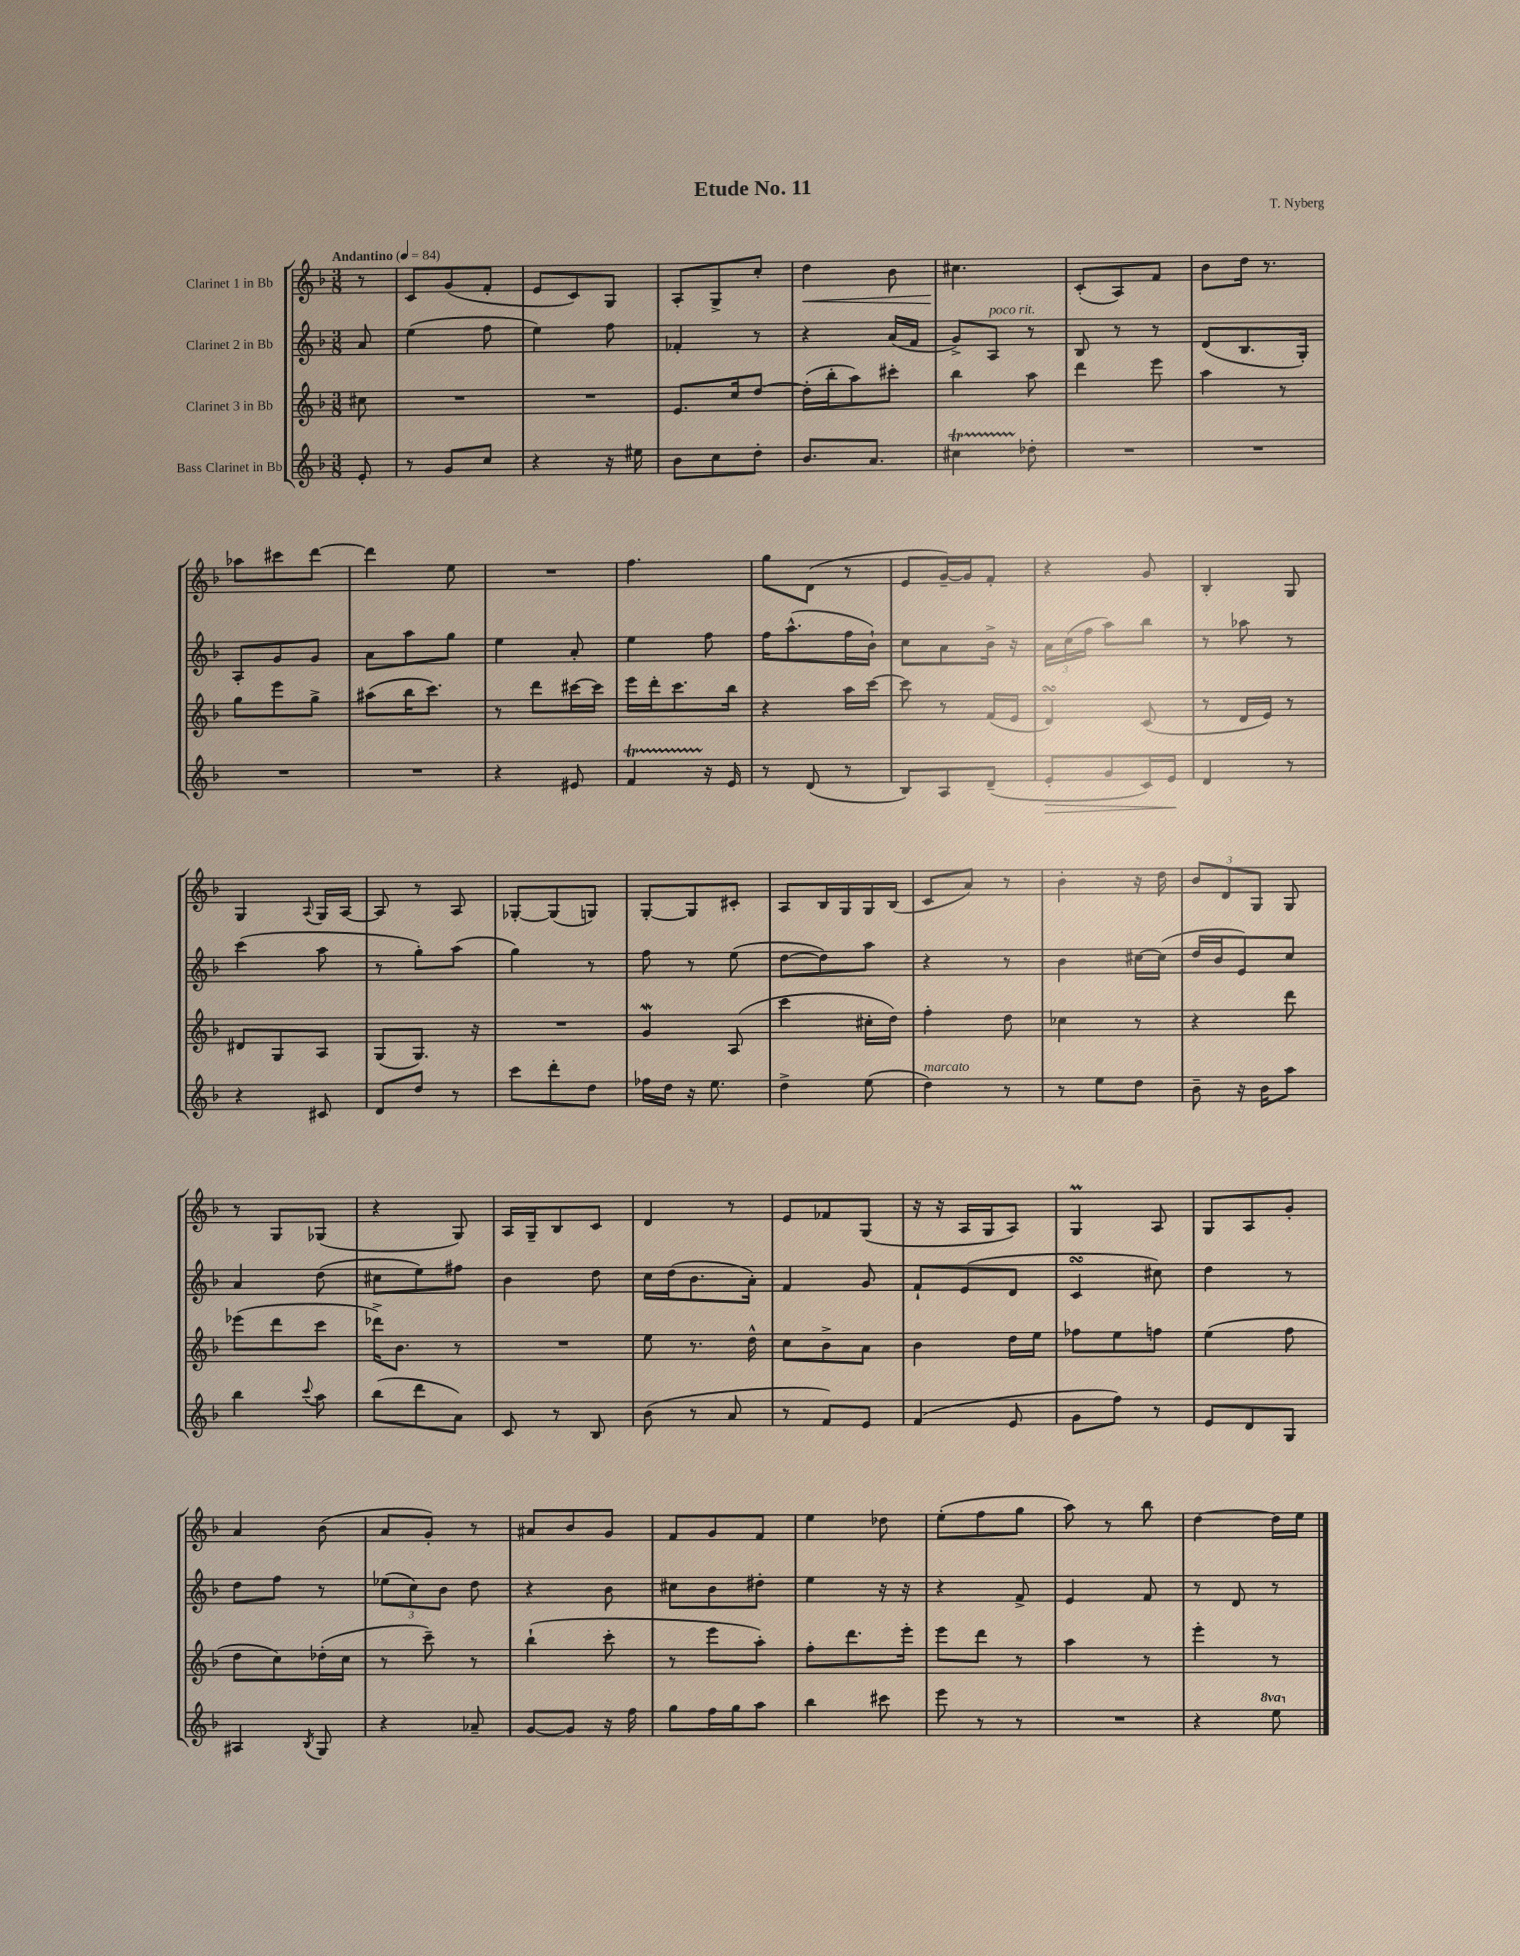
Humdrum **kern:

**kern	**kern	**kern	**kern
*staff4	*staff3	*staff2	*staff1
*clefG2	*clefG2	*clefG2	*clefG2
*k[b-]	*k[b-]	*k[b-]	*k[b-]
*M3/8	*M3/8	*M3/8	*M3/8
*MM84	*MM84	*MM84	*MM84
8e'	8cc#	8a	8r
=	=	=	=
8r	4.r	(4ee	8c
8g	.	.	(8g
8cc	.	8ff	8f'
=	=	=	=
4r	4.r	4ee)	8e
.	.	.	8c)
16r	.	8ff	8G
16ee#	.	.	.
=	=	=	=
8b-	8.e	4f-'	8A'
8cc	.	.	8G^
.	16cc	.	.
8dd'	[8dd	8r	8cc'
=	=	=	=
8.b-	(16dd']	4r	4dd
.	16bb-'	.	.
.	8aa)	.	.
8.a	.	.	.
.	8ccc#'	(16a	8b-
.	.	16f	.
=	=	=	=
4cc#	4bb-	8g^)	4.cc#
.	.	8A	.
8dd-'	8aa	8r	.
=	=	=	=
4.r	4ddd	8B-	(8c'
.	.	8r	8A)
.	8eee	8r	8f
=	=	=	=
4.r	4aa	(8d	8b-
.	.	8.B-	16dd
.	.	.	8.r
.	8r	.	.
.	.	16G')	.
=	=	=	=
4.r	8gg	8A'	8aa-
.	8eee	8g	8ccc#
.	8gg^	8g	[8ddd
=	=	=	=
4.r	(8aa#	8a	4ddd]
.	16bb-	8aa	.
.	8.ccc)	.	.
.	.	8gg	8ee
=	=	=	=
4r	8r	4ee	4.r
.	8ddd	.	.
8e#	[16ccc#	8a'	.
.	16ccc#]	.	.
=	=	=	=
4f	16eee	4ee	4.ff
.	16ddd'	.	.
.	8.ccc	.	.
16r	.	8ff	.
16e	16bb-	.	.
=	=	=	=
8r	4r	16ff	8gg
.	.	(8.aa^^	.
(8d	.	.	(8d
8r	16aa	16ff	8r
.	[16ccc	16b-`)	.
=	=	=	=
8B-)	8ccc]	8cc	8e
8A	8r	8a	[16g~)
.	.	.	16g]
(8d~	(16f	16b-^	8f'
.	16e	16r	.
=	=	=	=
8e'	4d)	24a	4r
.	.	(24cc	.
.	.	24ff	.
8g	.	8aa)	.
16c)	(8c	8bb-	8g
16e	.	.	.
=	=	=	=
4d	8r	8r	4B-'
.	16d	8aa-	.
.	16e)	.	.
8r	8r	8r	8G
=	=	=	=
4r	8d#	(4ccc	4G
.	8G	.	.
.	.	.	8qqA
8c#	8A	8aa	16G
.	.	.	[16A
=	=	=	=
8d	(8G	8r	8A]
8dd	8.G)	8gg')	8r
8r	.	(8aa	8A
.	16r	.	.
=	=	=	=
8ccc	4.r	4gg)	[8G-'
8ddd'	.	.	(8G-]
8dd	.	8r	8G)
=	=	=	=
16ff-	4g	8ff	[8G'
16dd	.	.	.
16r	.	8r	8G]
8.ee	.	.	.
.	(8A	(8ee	8c#'
=	=	=	=
4dd^	4ccc	[8dd	8A
.	.	8dd])	16B-
.	.	.	16G
(8ee	16cc#'	8aa	16G
.	16dd)	.	(16B-
=	=	=	=
4dd)	4ff'	4r	8c
.	.	.	8a)
8r	8dd	8r	8r
=	=	=	=
8r	4cc-	4b-	4b-'
8ee	.	.	.
8dd	8r	[16cc#	16r
.	.	(16cc#]	16dd
=	=	=	=
8b-~	4r	16dd	12b-
.	.	16b-	.
.	.	.	12d
16r	.	8e)	.
.	.	.	12G
16b-	.	.	.
8aa	8ddd	8cc	8G
=	=	=	=
4bb-	(8eee-	4a	8r
.	8ddd	.	8G
8qqccc	.	.	.
8aa	8ccc	(8dd	(8G-
=	=	=	=
(8bb-	16ddd-^)	8cc#	4r
.	8.b-	.	.
8ddd	.	8ee)	.
8a)	8r	8ff#	8G)
=	=	=	=
8c	4.r	4b-	16A
.	.	.	16G~
8r	.	.	8B-
8B-	.	8dd	8c
=	=	=	=
(8b-	8ee	16cc	4d
.	.	(16dd	.
8r	8.r	8.b-	.
8a	.	.	8r
.	16dd^^	16a')	.
=	=	=	=
8r	8cc	4f	8e
8f)	8b-^	.	8f-
8e	8a	8g	(8G
=	=	=	=
(4f	4b-	8f`	16r
.	.	.	16r
.	.	(8e	16A
.	.	.	16G
8e	16dd	8d	8A)
.	16ee	.	.
=	=	=	=
8g	8ff-	4c	4G
8ff)	8ee	.	.
8r	8ff	8cc#)	8A
=	=	=	=
8e	(4ee	4dd	8G
8d	.	.	8A
8G	8ff	8r	8g'
=	=	=	=
4A#	8dd	8dd	4a
.	8cc)	8ff	.
8qB-	.	.	.
8G	(16dd-'	8r	(8b-
.	16cc	.	.
=	=	=	=
4r	8r	(12ee-	8a
.	.	12cc)	.
.	8ccc~)	.	8g')
.	.	12b-	.
8a-~	8r	8dd	8r
=	=	=	=
[8g	(4bb-`	4r	8a#
8g]	.	.	8b-
16r	8ccc'	8b-	8g
16ff	.	.	.
=	=	=	=
8gg	8r	8cc#	8f
16ff	8eee	8b-	8g
16gg	.	.	.
8aa	8aa')	8dd#'	8f
=	=	=	=
4bb-	8ff'	4ee	4ee
.	8.ddd	.	.
8ccc#	.	16r	8dd-
.	16eee'	16r	.
=	=	=	=
8eee	8eee	4r	(8ee'
8r	8ddd	.	8ff
8r	8r	8f^	8gg
=	=	=	=
4.r	4aa	4e	8aa)
.	.	.	8r
.	8r	8f	8bb-
=	=	=	=
4r	4eee'	8r	[4dd
.	.	8d	.
8eee	8r	8r	16dd]
.	.	.	16ee
==	==	==	==
*-	*-	*-	*-
